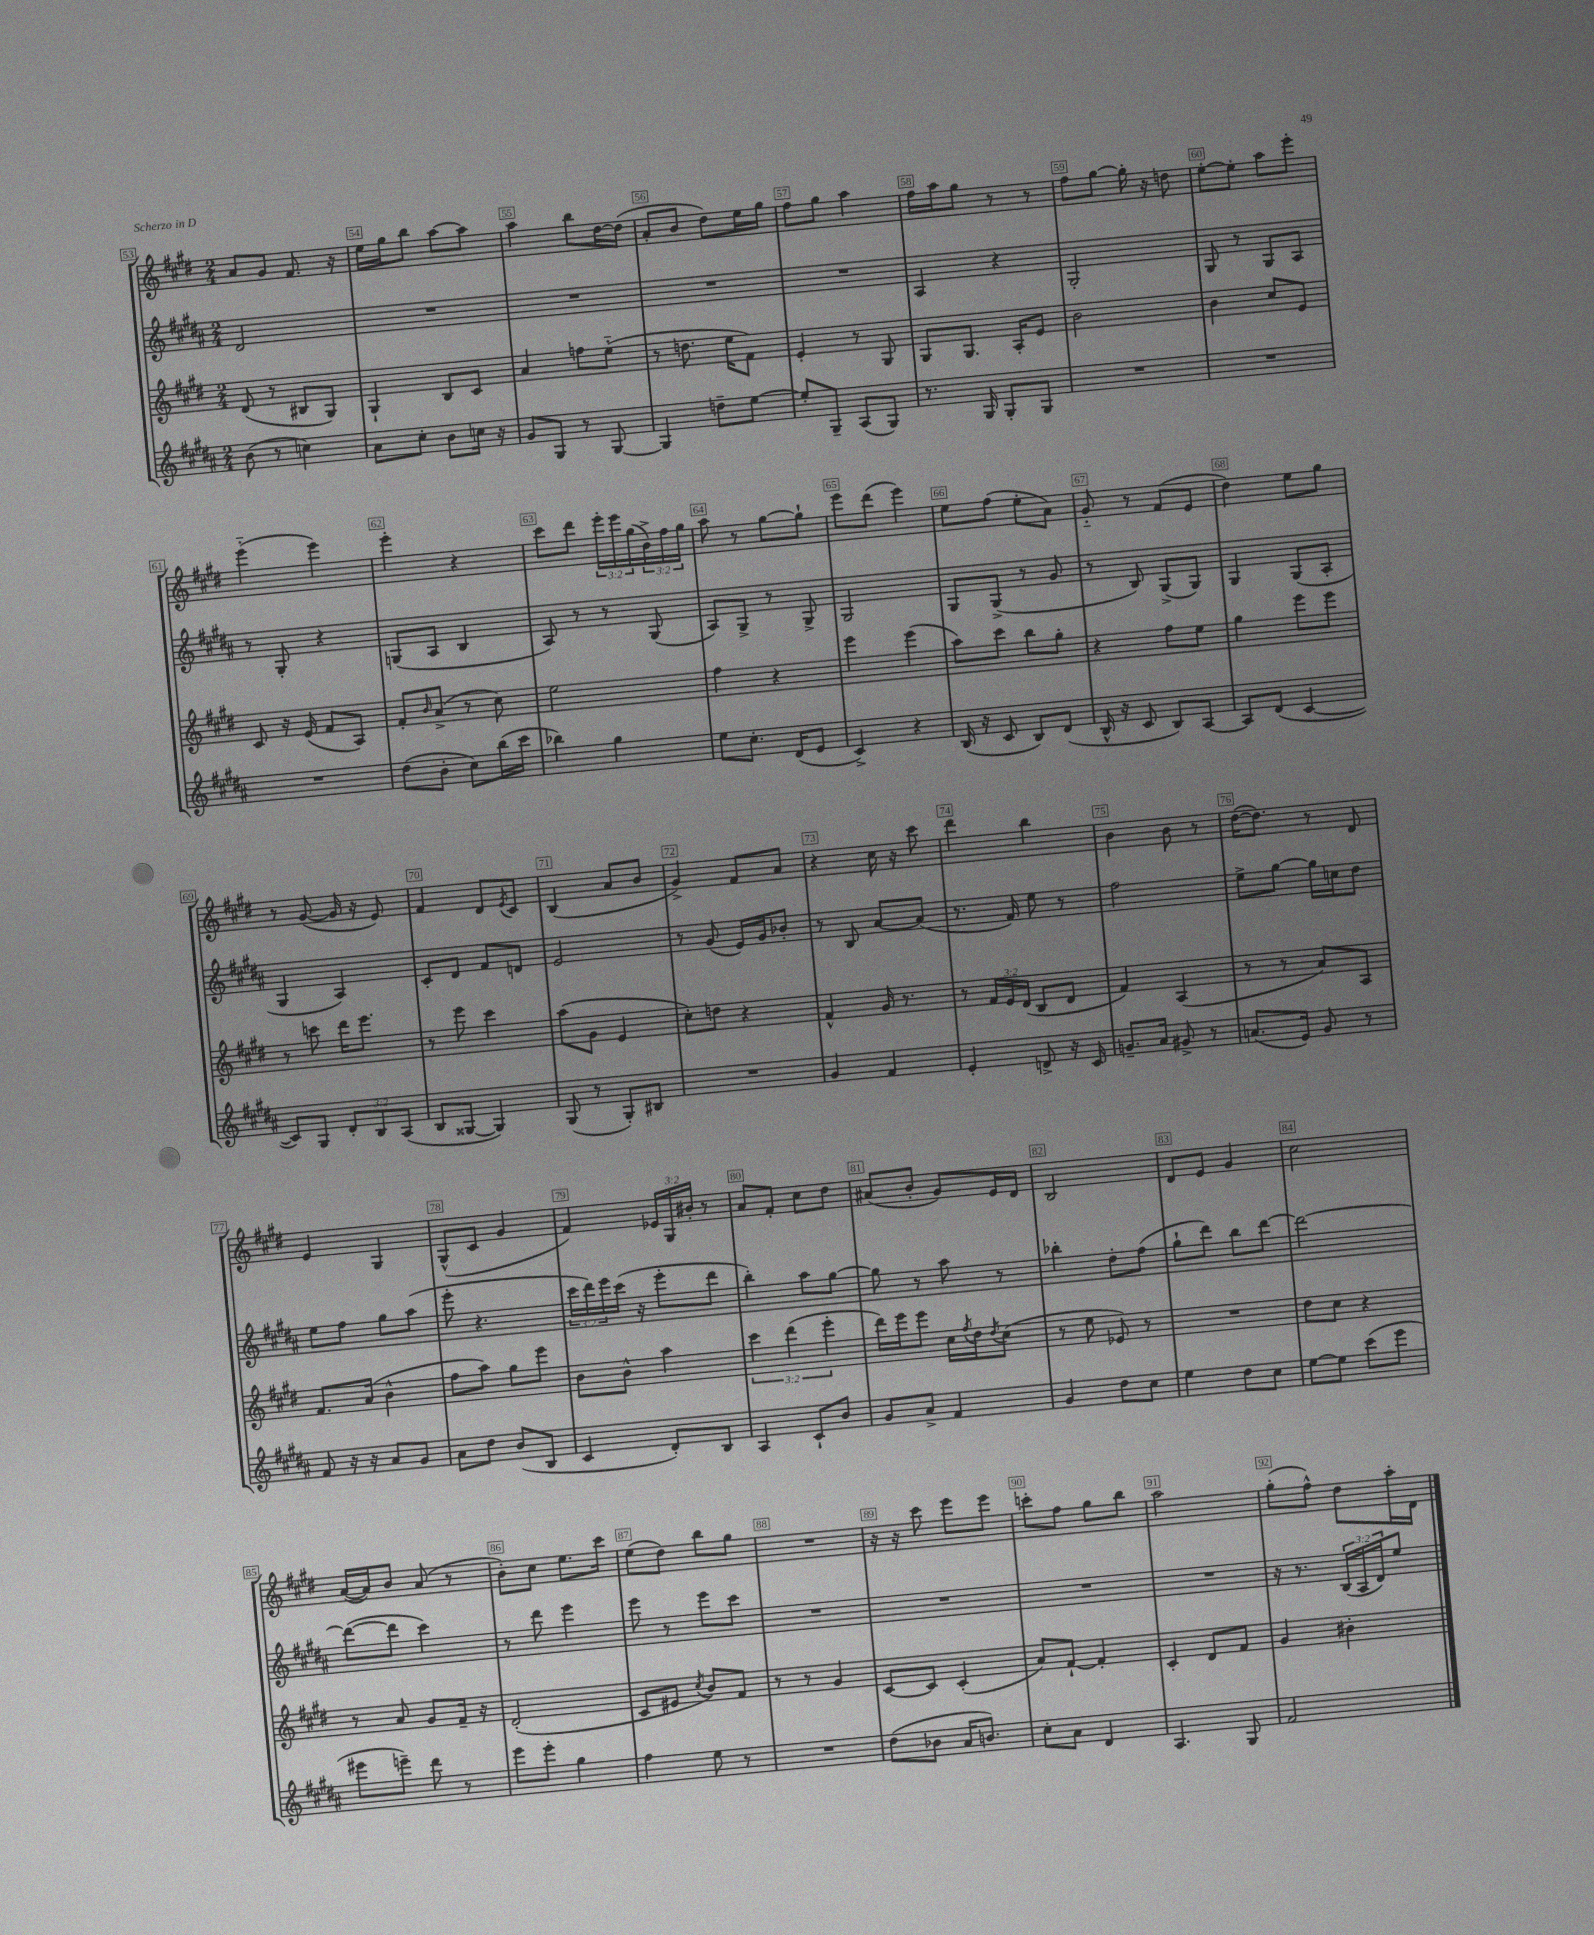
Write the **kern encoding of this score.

**kern	**kern	**kern	**kern
*part4	*part3	*part2	*part1
*staff4	*staff3	*staff2	*staff1
*clefG2	*clefG2	*clefG2	*clefG2
*k[f#c#g#d#a#]	*k[f#c#g#d#]	*k[f#c#g#d#a#]	*k[f#c#g#d#]
*M2/4	*M2/4	*M2/4	*M2/4
=53	=53	=53	=53
(8b\	(8d#/	2d#/	8a/L
8r	8r	.	8g#/J
4ccn\)	8B#X/L	.	8.f#/
.	8G#/J)	.	.
.	.	.	16r
=54	=54	=54	=54
8a#\L	4G#`/	2r	16ee\LL
.	.	.	16gg#\J
8cc#'\J	.	.	8bb\J
8b\L	8B/L	.	[8aa\L
16ccn\Jk	8c#/J	.	8aa\J]
16r	.	.	.
=55	=55	=55	=55
8g#/L	4a/	2r	4aa\
8G#/J	.	.	.
8r	8ffn\L	.	8bb\L
[8G#/	(8ee\J	.	[16dd#\L
.	.	.	(16dd#\JJ]
=56	=56	=56	=56
4G#/]	8r	2r	8a'/L
.	8.ddn\	.	8b/J
8ddn~\L	.	.	8dd#\L)
.	16ee\KL	.	.
[8ee\J	8f#\J)	.	16ee\L
.	.	.	16gg#\JJ
=57	=57	=57	=57
8ee'/L]	4e'/	2r	8ff#\L
8G#~/J	.	.	8gg#\J
(8A#/L	8r	.	4aa\
8G#/J)	8G#/	.	.
=58	=58	=58	=58
8.r	8G#/L	4A#/	16ff#\LL
.	.	.	16aa\J
.	8.G#/J	.	8gg#\J
16G#/	.	.	.
8G#'/L	.	4r	8r
.	16A'/KL	.	.
8G#/J	8e/J	.	8r
=59	=59	=59	=59
2r	2b\	2G#'/	8ff#\L
.	.	.	[8gg#\J
.	.	.	16gg#'\]
.	.	.	16r
.	.	.	8ddn\
=60	=60	=60	=60
2r	4b\	8G#/	[8ee'\L
.	.	8r	8ee'\J]
.	8cc#/L	8G#/L	8aa\L
.	8e/J	8A#/J	8eee'\J
!!LO:LB:g=z
=61	=61	=61	=61
2r	8c#/	8r	(4eee\
.	16r	8G#'/	.
.	(16e/	.	.
.	8f#/L	4r	4eee\)
.	8A/J)	.	.
=62	=62	=62	=62
(8dd#\L	8f#'/L	(8Gn/L	4eee'\
.	16qqb/	.	.
8b'\J	(8a^/J	8A#/J	.
8cc#\L)	8r	4B/	4r
(16bb\L	8cc#\)	.	.
16ccc#\JJ	.	.	.
=63	=63	=63	=63
4bb-X\)	2ee\	8A#/)	8ccc#\L
.	.	8r	8ddd#\J
4gg#\	.	8r	24eee'\LL
.	.	.	24eee\
.	.	.	(24gg#\
.	.	(8G#/	24b^\)
.	.	.	24ff#\
.	.	.	24gg#\JJ
=64	=64	=64	=64
8ee\L	4ff#\	8A#/L)	8aa\
8.cc#'\J	.	8G#^/J	8r
.	4r	8r	[8gg#\L
(16d#/KL	.	.	.
8e/J	.	8G#^/	8gg#`\J]
=65	=65	=65	=65
4c#^/)	4eee\	2G#/	8eee\L
.	.	.	(8ddd#\J
4r	(4eee\	.	4eee\)
=66	=66	=66	=66
(16B/	8aa\L)	8G#/L	8ee\L
16r	.	.	.
8c#/	8ccc#\J	(8G#^/J	(8ff#\J
8B/L)	8bb\L	8r	8ee'\L
(8d#/J	8gg#'\J	8g#/	8a\J)
=67	=67	=67	=67
16B^^/	4r	8r	8g#/
16r	.	.	.
8c#/	.	8B/)	8r
8B/L)	8ff#\L	(8G#^/L	(8f#/L
[8A#/J	8ee\J	8G#/J)	8e/J
=68	=68	=68	=68
8A#/L]	4gg#\	4G#/	4dd#\)
(8d#/J	.	.	.
[4c#/	8eee\L	(8G#/L	8ee\L
.	8eee\J	8A#'/J	8gg#\J
!!LO:LB:g=z
=69	=69	=69	=69
8c#/L])	8r	4G#/	8r
8G#/J	8cccn\	.	([8g#/
12d#'/L	16ddd#\KL	4A#/)	16g#/]
.	8.eee\J	.	16r
12B/	.	.	.
.	.	.	8e/)
(12A#/J	.	.	.
=70	=70	=70	=70
8B/L	8r	8c#'/L	4f#/
[8G##X/J	8eee\	8d#/J	.
4G##/])	4ccc#\	8f#/L	8d#/L
.	.	.	8qe/
.	.	8dn/J	8c#/J
=71	=71	=71	=71
(8G#/	(8aa\L	2e/	(4B/
8r	8g#\J	.	.
8G#'/L)	4e/	.	8a/L
8B#X/J	.	.	8b/J
=72	=72	=72	=72
2r	8cc#'\L)	8r	4g#^/)
.	8ddn\J	(8g#/	.
.	4r	16e/LL)	8f#/L
.	.	16g#/J	.
.	.	8b-X'/J	8a/J
=73	=73	=73	=73
4g#/	4f#^^/	8r	4r
.	.	8B/	.
4f#/	16g#/	[8a#/L	16cc#\
.	8.r	.	16r
.	.	(8a#/J]	8ccc#\
=74	=74	=74	=74
4e'/	8r	8.r	4ddd#\
.	24f#/LL	.	.
.	24e/	.	.
.	.	16f#/)	.
.	(24d#/JJ	.	.
8dn^/	8B/L	8ee\	4bb\
16r	8d#/J	8r	.
16c#/	.	.	.
=75	=75	=75	=75
8.gn~/L	4f#/)	2ff#\	4b\
16a#/Jk	.	.	.
8g#X^/	(4A/	.	8b\
8r	.	.	8r
=76	=76	=76	=76
(8.an/L	8r	8ee^\L	([16dd#\KL
.	.	.	8.dd#\J])
.	8r	[8gg#\J	.
16e/Jk)	.	.	.
8g#/	8a/L)	16gg#\LL]	8r
.	.	16ccn\J	.
8r	8A/J	8dd#\J	8d#/
!!LO:LB:g=z
=77	=77	=77	=77
8f#/	8.f#/L	8ee\L	4e/
16r	.	8ff#\J	.
16r	(16a/Jk	.	.
8a#/L	4b^^\	8gg#\L	4G#/
8g#/J	.	(8aa#\J	.
=78	=78	=78	=78
8a#\L	8ff#\L	8eee'\	(8G#^^/L
8dd#\J	8aa\J)	4.r	8c#/J
(8b/L	8gg#\L	.	4g#/
8B/J	8eee\J	.	.
=79	=79	=79	=79
4c#/	8b\L	24ccc#\LL	4f#/)
.	.	24ddd#\)	.
.	.	24eee\	.
.	8b^^\J	(16ccc#\JJ	.
.	.	16r	.
8d#'/L)	4aa\	8eee'\L	24e-X/LL
.	.	.	24G#/
.	.	.	24b#X'/JJ
8B/J	.	8ddd#\J	8r
=80	=80	=80	=80
4A#/	6ccc#\	4bb'\)	8a/L
.	.	.	8f#'/J
.	(6ddd#\	.	.
8c#`/L	.	8aa#\L	8cc#\L
.	6eee'\	.	.
8b/J	.	[8gg#\J	8dd#\J
=81	=81	=81	=81
8g#/L	16ddd#\LL)	8gg#\]	(8a#X/L
.	16eee\J	.	.
8a#^/J	8eee\J	8r	8b'/J
4f#/	16cc#\LL	8aa#\	8g#/L)
.	8qff#/	.	.
.	16dd#\J	.	.
.	8qdd#/	.	.
.	(8cc#\J	8r	16e/L
.	.	.	16d#/JJ
=82	=82	=82	=82
4g#/	8r	4bb-X'\	2B/
.	8ee\	.	.
8dd#\L	8e-X/)	8dd#'\L	.
8cc#\J	8r	(8ff#\J	.
=83	=83	=83	=83
4ee\	2r	8gg#`\L	8d#/L
.	.	8ddd#\J)	8e/J
8dd#\L	.	8bb\L	4g#/
8cc#\J	.	[8ddd#\J	.
=84	=84	=84	=84
[8ee\L	8dd#\L	2ddd#\_	2cc#\
8ee\J]	8cc#\J	.	.
(8ccc#\L	4r	.	.
8eee\J	.	.	.
!!LO:LB:g=z
=85	=85	=85	=85
8eee#X\L	8r	(8ddd#\L_	([16a/LL
.	.	.	16a/J])
8eeen~\J)	8a/	8ddd#\J]	8b/J
8ddd#\	8g#/L	4ccc#\)	(8a/
8r	16f#~/Jk	.	8r
.	16r	.	.
=86	=86	=86	=86
8eee\L	(2d#'/	8r	8b'\L)
8eee'\J	.	8ddd#\	8cc#\J
4gg#\	.	4eee\	8.ee\L
.	.	.	16ccc#\Jk
=87	=87	=87	=87
4ff#\	8c#/L	8eee\	(8ee\L
.	8e#X/J	8r	8dd#\J)
.	8qcc#/	.	.
8ee\	8b/L)	8eee\L	8bb\L
8r	8f#/J	8ccc#\J	8gg#\J
=88	=88	=88	=88
2r	8r	2r	2r
.	8r	.	.
.	4g#/	.	.
=89	=89	=89	=89
(8dd#\L	[8c#/L	2r	16r
.	.	.	16r
8b-X\J	8c#/J]	.	8ccc#\
16a#/KL	(4c#'/	.	8eee\L
8.bn/J)	.	.	.
.	.	.	8eee\J
=90	=90	=90	=90
8cc#'\L	8a/L)	2r	8cccn'\L
8a#\J	[8f#`/J	.	8ff#\J
4d#/	4f#'/]	.	8gg#\L
.	.	.	8bb\J
=91	=91	=91	=91
4.A#/	4c#'/	2r	2aa\
.	8d#/L	.	.
8G#/	8f#/J	.	.
=92	=92	=92	=92
2f#/	4g#/	16r	(8gg#'\L
.	.	8.r	.
.	.	.	8ff#^^\J)
.	4b#X'\	(24B/LL	8dd#\L
.	.	24A#/	.
.	.	24d#/J)	.
.	.	8ee/J	16aa'\L
.	.	.	16d#\JJ
==	==	==	==
*-	*-	*-	*-
